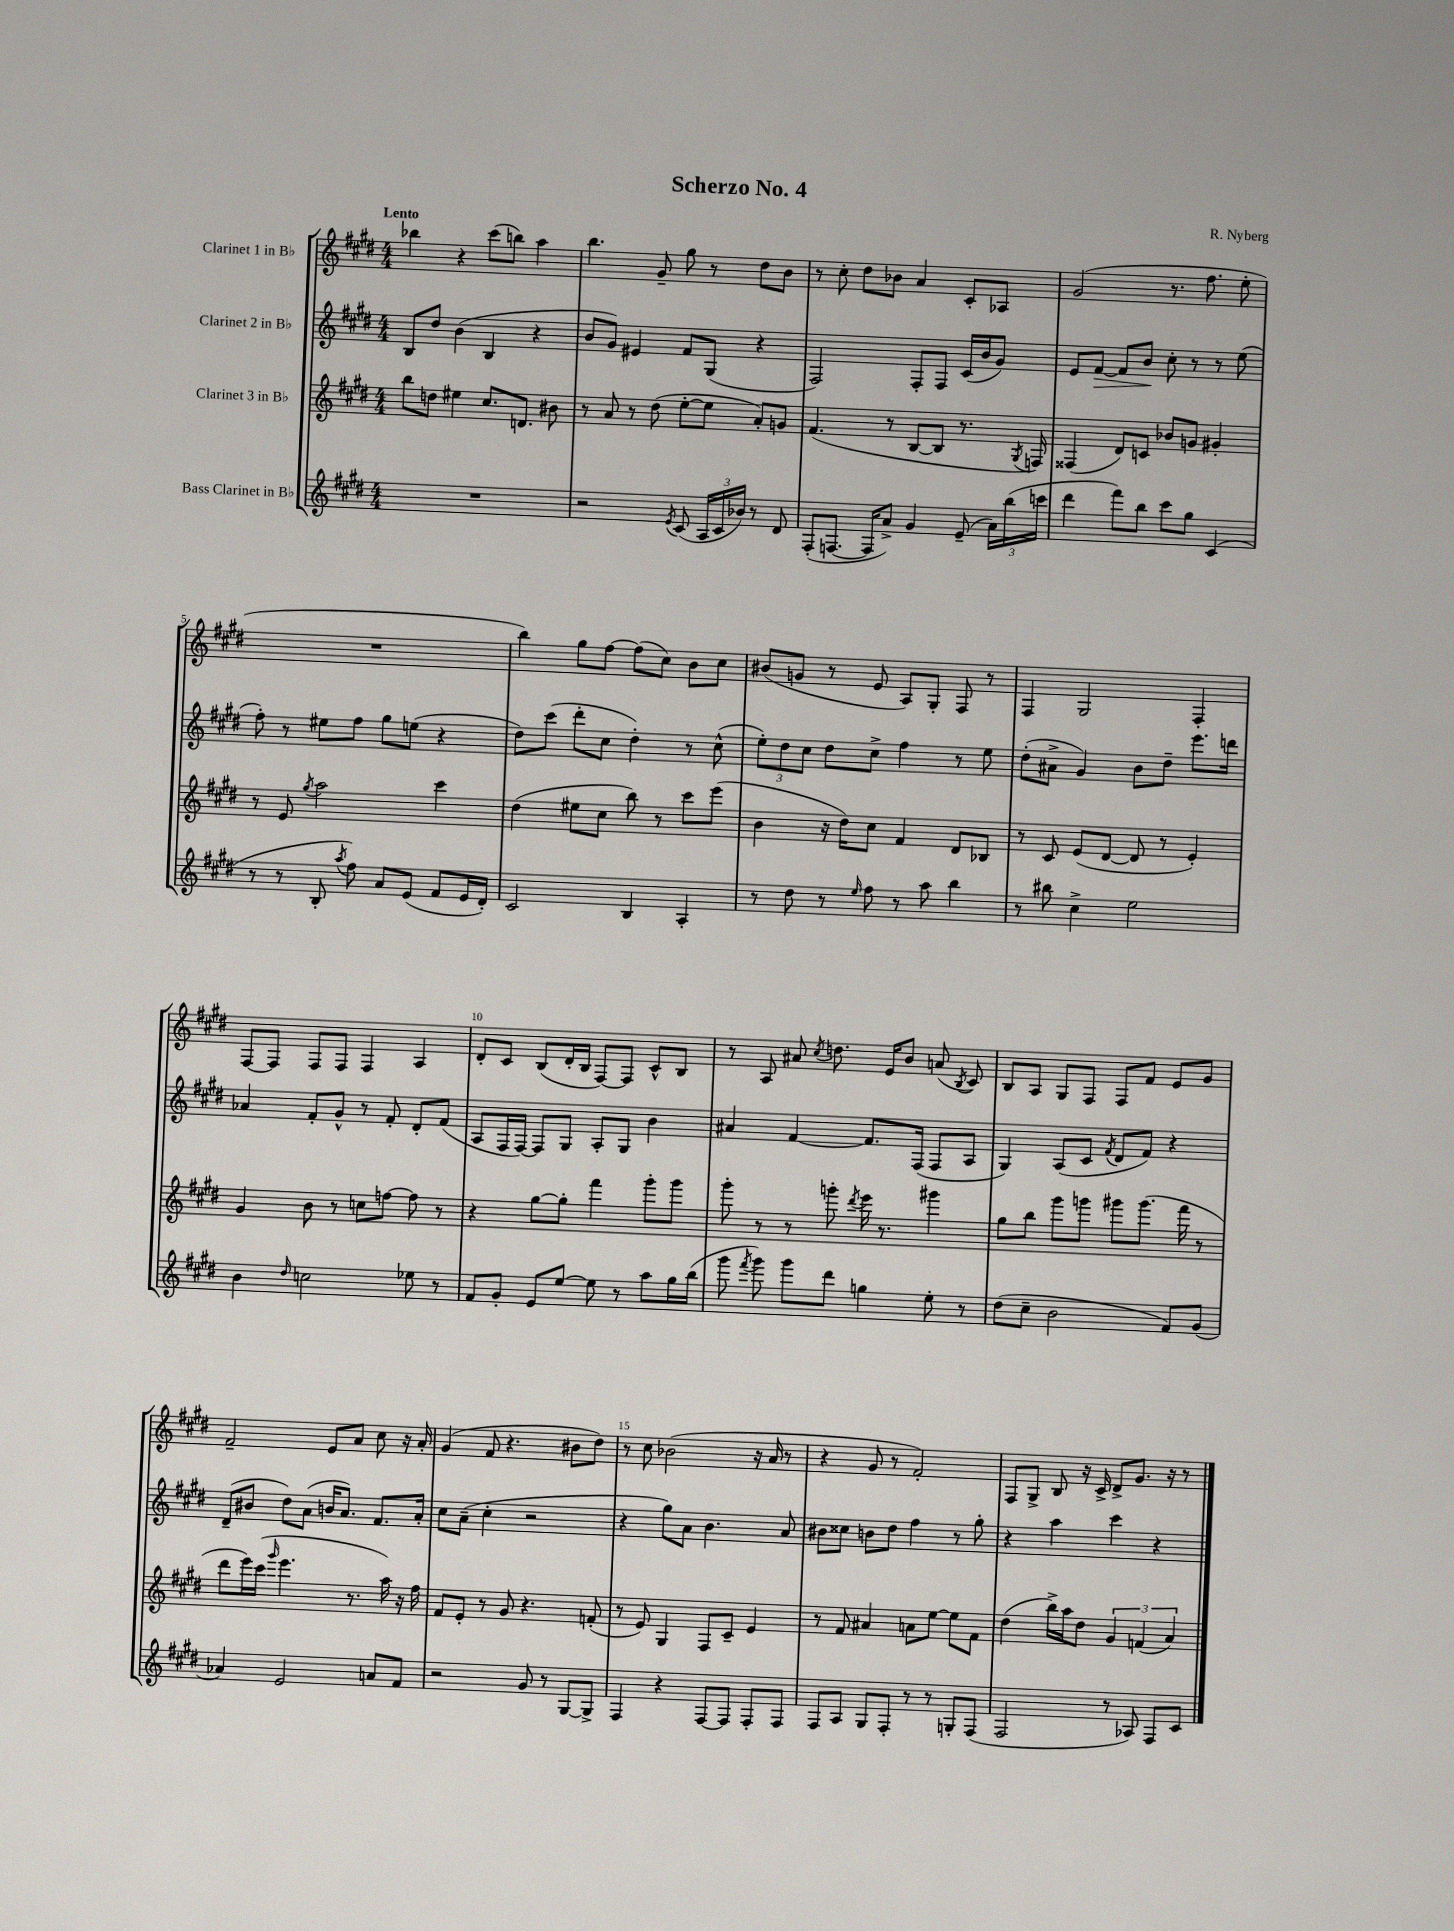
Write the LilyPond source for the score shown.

\header { title = "Scherzo No. 4" composer = "R. Nyberg" }
<<
\new StaffGroup <<
\new Staff = "s0" \with { instrumentName = "Clarinet 1 in Bb" } {
    \clef treble \key e \major \numericTimeSignature \time 4/4 \tempo "Lento"
    \autoBeamOff bes''4 r4 cis'''8[( b''8]) a''4 |
    b''4. gis'8-- gis''8 r8 dis''8[ b'8] |
    r8 cis''8-. dis''8[ bes'8] a'4 cis'8[-. aes8] |
    gis'2( r8. fis''8. e''8-. |
    R1 |
    b''4) gis''8[ fis''8]~ fis''8[( cis''8]) b'8[ cis''8] |
    bis'8[( g'8] r8 e'8 a8[) gis8]-. fis8 r8 |
    fis4 gis2 fis4-. |
    fis8[~ fis8] fis8[ fis8] fis4 a4 |
    dis'8[-. cis'8] b8[( dis'16-. b16] fis8[~) fis8] cis'8[-^ b8] |
    r8 a8 ais'8 \acciaccatura { cis''8 } d''8. e'16[ b'8] a'8( \acciaccatura { b8 } cis'8) |
    b8[ a8] gis8[ fis8] fis8[ fis'8] e'8[ gis'8] |
    fis'2-- e'8[ a'8] cis''8 r16 a'16-. |
    gis'4( fis'8 r4. bis'8[ dis''8]) |
    r8 cis''8 bes'2( r16 a'16 r8 |
    r4 gis'8 r8 fis'2-.) |
    fis8[ gis8]-> b8 r16 cis'16-> dis'8[-> gis'8.] r16 r8 \bar "|." |
}
\new Staff = "s1" \with { instrumentName = "Clarinet 2 in Bb" } {
    \clef treble \key e \major \numericTimeSignature \time 4/4
    \autoBeamOff b8[ dis''8] b'4( b4 r4 |
    b'8[ gis'8]) eis'4 fis'8[ gis8]( r4 |
    fis2) fis8[-. fis8] cis'16[( b'16 gis'8]) |
    e'8[ fis'8]~\> fis'8[ b'8]\! cis''8-. r8 r8 e''8( |
    fis''8-.) r8 eis''8[ fis''8] gis''8[ e''8]( r4 |
    dis''8[) cis'''8]( dis'''8[-. cis''8] dis''4-.) r8 cis''8-^( |
    \tuplet 3/2 { e''8[-.) dis''8 cis''8] } dis''8[ cis''8]-> fis''4 r8 e''8 |
    dis''8[-.( ais'8]-> gis'4) b'8[ dis''8]-- e'''8.[ d'''16] |
    aes'4 fis'8[-. gis'8]-^ r8 fis'8-. dis'8[-. fis'8]( |
    a8[ fis16 fis16]~) fis8[ gis8] a8[-. gis8] b'4 |
    ais'4 fis'4~ fis'8.[ fis16]( fis8[ a8] |
    gis4) a8[( cis'8] \acciaccatura { fis'8 } dis'8[ fis'8]) r4 |
    dis'8[--( bis'8] dis''8[) a'8]( b'16[ a'8.]) fis'8.[ a'16]-. |
    cis''8[ a'8]--( cis''4-. r2 |
    r4 gis''8[) a'8] b'4. a'8 |
    bis'8[ cisis''8] b'8[ dis''8] fis''4 r8 gis''8-. |
    r4 a''4 cis'''4 r4 \bar "|." |
}
\new Staff = "s2" \with { instrumentName = "Clarinet 3 in Bb" } {
    \clef treble \key e \major \numericTimeSignature \time 4/4
    \autoBeamOff b''8[ d''8] eis''4 cis''8.[ d'8.] bis'8 |
    r8 a'8 r8 dis''8( e''8[~-. e''8] a'8[-.) g'8] |
    fis'4.( r8 b8[~ b8] r8. \acciaccatura { gis8 } f16) |
    fisis4( dis'8[) c'8] bes'8[ g'8] gis'4-. |
    r8 e'8 \acciaccatura { gis''8 } a''2 cis'''4 |
    dis''4( eis''8[ cis''8] b''8) r8 cis'''8[ e'''8]( |
    b'4 r16 dis''16[) cis''8] fis'4 dis'8[ bes8] |
    r8 cis'8 e'8[( dis'8]~ dis'8 r8 e'4-.) |
    gis'4 b'8 r8 c''8[ f''8]~ f''8 r8 |
    r4 gis''8[~ gis''8]-. fis'''4 gis'''8[-. gis'''8] |
    gis'''8-. r8 r8 g'''8-. \acciaccatura { dis'''8 } e'''16 r8. gis'''4 |
    gis''8[ b''8] gis'''8[ g'''8] gis'''8[ gis'''8.]( fis'''16 r8 |
    dis'''8[ e'''16) cis'''16]( \grace { gis'''16 } e'''4. r8. a''16) r16 fis''16 |
    fis'8[ e'8]-. r8 gis'8 r4. f'8-.( |
    r8 e'8) gis4 fis8[ cis'8]-- e'4 |
    r8 fis'8 ais'4 a'8[ e''8]~ e''8[ fis'8] |
    dis''4( b''16[->) a''16 dis''8] \tuplet 3/2 { gis'4 f'4( a'4) } \bar "|." |
}
\new Staff = "s3" \with { instrumentName = "Bass Clarinet in Bb" } {
    \clef treble \key e \major \numericTimeSignature \time 4/4
    \autoBeamOff R1 |
    r2 \acciaccatura { e'8 } cis'8( \tuplet 3/2 { a16[ cis'16 bes'16]) } r8 dis'8 |
    fis8[-.( f8.]~ f16[ a'8]->) gis'4 e'8--( \tuplet 3/2 { a'16[) b''16( c'''16] } |
    dis'''4 fis'''8[) b''8] cis'''8[ gis''8] cis'4( |
    r8 r8 b8-. \acciaccatura { a''8 } fis''8) a'8[ e'8]( fis'8[ e'16 dis'16]-.) |
    cis'2 b4 a4-. |
    r8 dis''8 r8 \grace { e''16 } fis''8 r8 a''8 b''4 |
    r8 bis''8 cis''4-> e''2 |
    b'4 \grace { dis''16 } c''2 ees''8 r8 |
    fis'8[ gis'8]-. e'8[ e''8]~ e''8 r8 a''8[ gis''16 b''16]( |
    gis'''8 \acciaccatura { fis'''8 } gis'''8) gis'''8[ dis'''8] g''4 e''8-. r8 |
    dis''8[( cis''8]-- b'2 fis'8[) gis'8]( |
    aes'4) e'2 a'8[ fis'8] |
    r2 gis'8 r8 gis8[~ gis8]-> |
    fis4 r4 fis8[~ fis8] fis8[-. fis8] |
    fis8[ a8] gis8[ fis8]-. r8 r8 g8[-. fis8]( |
    fis2 r8 aes8) fis8[ cis'8] \bar "|." |
}
>>
>>
\layout { \context { \Score \override BarNumber.break-visibility = ##(#f #t #t) barNumberVisibility = #(every-nth-bar-number-visible 5) } }
